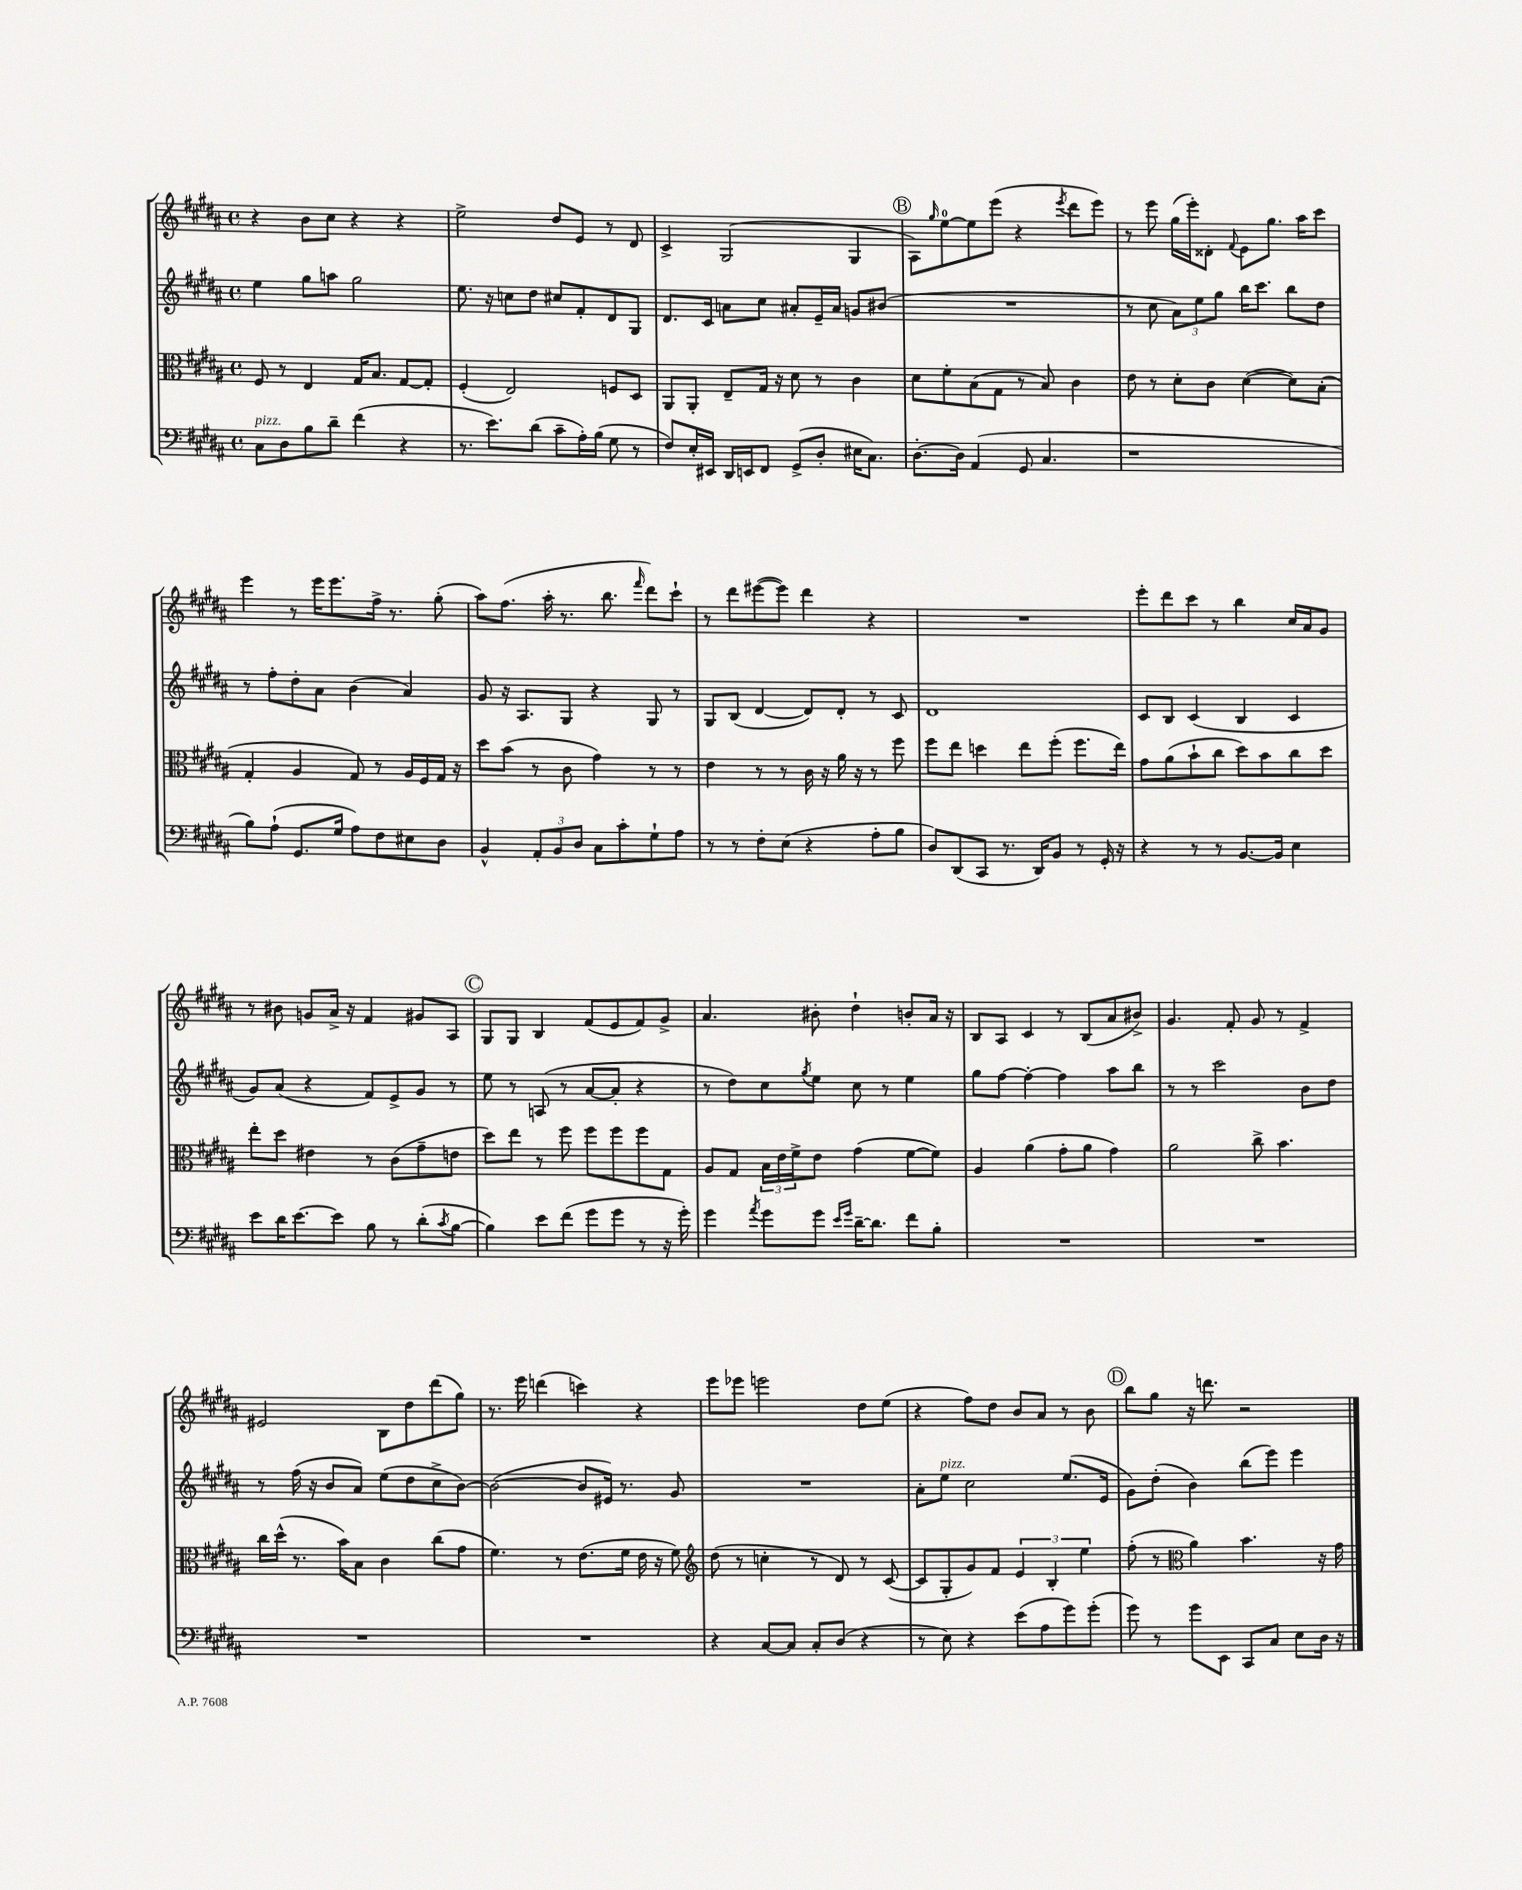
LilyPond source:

<<
\new StaffGroup <<
\new Staff = "s0" {
    \clef treble \key b \major \defaultTimeSignature \time 4/4
    r4 b'8 cis''8 r4 r4 |
    e''2-> dis''8 e'8 r8 dis'8 |
    cis'4-> gis2( gis4 |
    \mark \markup { \circle "B" } ais8) \grace { gis''16 } e''8-0~ e''8 e'''8( r4 \acciaccatura { e'''8 } dis'''8 e'''8) |
    r8 e'''8 gis''16( e'''16-.) disis'8-. \appoggiatura { fis'8 } e'8 gis''8. ais''16 cis'''8 |
    e'''4 r8 e'''16 e'''8. fis''16-> r8. gis''8-.( |
    ais''8) fis''8.( ais''16-. r8. b''8. \grace { fis'''16 } dis'''8) cis'''8-! |
    r8 dis'''8 eis'''8~( eis'''8) dis'''4 r4 |
    R1 |
    e'''8-. dis'''8 cis'''8 r8 b''4 cis''16 ais'16 gis'8 |
    r8 bis'8 g'8 ais'16-> r16 fis'4 gis'8 ais8 |
    \mark \markup { \circle "C" } gis8 gis8 b4 fis'8( e'8 fis'8) gis'8-> |
    ais'4. bis'8-. dis''4-! b'8-. ais'16 r16 |
    b8 ais8 cis'4 r8 b8( ais'8 bis'8->) |
    gis'4. fis'8-. gis'8 r8 fis'4-> |
    eis'2 b8 dis''8 dis'''8( gis''8) |
    r8. e'''16 d'''4( c'''4) r4 |
    e'''8 ees'''8 e'''2 dis''8 e''8( |
    r4 fis''8) dis''8 b'8 ais'8 r8 b'8 |
    \mark \markup { \circle "D" } b''8 gis''8 r16 d'''8. r2 \bar "|." |
}
\new Staff = "s1" {
    \clef treble \key b \major \defaultTimeSignature \time 4/4
    e''4 gis''8 a''8 gis''2 |
    e''8. r16 c''8 dis''8 cis''8 fis'8-. dis'8 gis8 |
    dis'8. cis'16 a'8 cis''8 ais'8-. e'16-- ais'16 g'8 bis'8( |
    \mark \markup { \circle "B" } R1 |
    r8 cis''8 \tuplet 3/2 { ais'8) e''8 gis''8 } b''16 cis'''8. b''8 dis''8 |
    r8 fis''8-. dis''8-. ais'8 b'4( ais'4) |
    gis'8 r16 ais8. gis8 r4 gis8 r8 |
    gis8 b8( dis'4~ dis'8) dis'8-. r8 cis'8 |
    dis'1 |
    cis'8 b8 cis'4( b4 cis'4 |
    gis'8) ais'8( r4 fis'8) e'8-> gis'8 r8 |
    \mark \markup { \circle "C" } e''8 r8 a8( r8 ais'8~ ais'8-. r4 |
    r8 dis''8) cis''8 \acciaccatura { gis''8 } e''8 cis''8 r8 e''4 |
    gis''8 fis''8~ fis''4~-. fis''4 ais''8 b''8 |
    r8 r8 cis'''2 b'8 dis''8 |
    r8 fis''16( r16 b'8 ais'8) e''8( dis''8 cis''8-> b'8~) |
    b'2~( b'8 eis'16) r8. gis'8 |
    R1 |
    ais'8-. e''8^\markup { \italic "pizz." } cis''2 e''8.( e'16 |
    \mark \markup { \circle "D" } gis'8) dis''8-.( b'4) b''8( e'''8) e'''4 \bar "|." |
}
\new Staff = "s2" {
    \clef alto \key b \major \defaultTimeSignature \time 4/4
    fis8 r8 e4 gis16 b8. gis8~ gis8-. |
    fis4-.( e2) f8 dis8 |
    ais,8 ais,8-. e8-- gis16 r16 dis'8 r8 cis'4 |
    \mark \markup { \circle "B" } dis'8 fis'8-. b8( gis8 r8 b8) cis'4 |
    e'8 r8 dis'8-. cis'8 dis'4~( dis'8) b8-.( |
    gis4-. ais4 gis8) r8 ais16 fis16 gis16 r16 |
    dis''8 b'8( r8 cis'8 gis'4) r8 r8 |
    e'4 r8 r8 cis'16 r16 ais'16 r16 r8 fis''8 |
    fis''8 e''8 d''4 e''8 fis''8-.( fis''8. e''16) |
    gis'8 ais'8( b'8-! cis''8 dis''8) b'8 cis''8 dis''8 |
    e''8-. dis''8 eis'4 r8 cis'8( gis'8-- e'8 |
    \mark \markup { \circle "C" } dis''8) e''8 r8 fis''8 fis''8 fis''8 fis''8 gis8 |
    ais8 gis8 \tuplet 3/2 { b16 e'16 fis'16-> } e'8 gis'4( fis'8~ fis'8) |
    ais4 ais'4( gis'8-. ais'8 gis'4) |
    ais'2 cis''8-> b'4. |
    cis''16 dis''16-^( r8. b'16) b8 cis'4 cis''8( gis'8 |
    fis'4.) r8 e'8.( fis'16 e'16 r16 fis'8) |
    \clef treble dis''8( r8 c''4-. r8 dis'8) r8 cis'8~( |
    cis'8 gis8-. gis'8) fis'8 \tuplet 3/2 { e'4 b4-. e''4 } |
    \mark \markup { \circle "D" } fis''8-.( r8 \clef alto ais'4) b'4. r16 gis'16 \bar "|." |
}
\new Staff = "s3" {
    \clef bass \key b \major \defaultTimeSignature \time 4/4
    cis8^\markup { \italic "pizz." } dis8 b8 dis'8-- fis'4( r4 |
    r8. e'8.) dis'8( cis'8-- ais16-.) b16( gis8 r8 |
    fis8) e16-. eis,16 dis,16 e,16 fis,8 gis,8->( dis8-. eis16 cis8.) |
    \mark \markup { \circle "B" } dis8.~-. dis16 ais,4( gis,8 cis4. |
    r1 |
    b8) ais8-!( gis,8. gis16 ais8) fis8 eis8 dis8 |
    b,4-^ \tuplet 3/2 { ais,8-. b,8 dis8 } cis8 cis'8-. gis8-! ais8 |
    r8 r8 fis8-. e8( r4 ais8-. b8 |
    dis8) dis,8( cis,8 r8. dis,16) b,8 r8 gis,16-. r16 |
    r4 r8 r8 b,8.~ b,16 e4 |
    e'8 dis'16 e'8.~ e'8 b8 r8 dis'8-.( \acciaccatura { cis'8 } b8~ |
    \mark \markup { \circle "C" } b4) e'8 fis'8( gis'8 gis'8 r8 r16 gis'16-.) |
    gis'4 \acciaccatura { ais'8 } gis'8 gis'8 \grace { e'16 gis'16 } dis'16~-- dis'8. fis'8 b8-. |
    R1 |
    R1 |
    R1 |
    R1 |
    r4 cis8~ cis8 cis8-. dis8( r4 |
    r8 e8) r4 e'8( ais8 gis'8) gis'8-.( |
    \mark \markup { \circle "D" } gis'8) r8 gis'8 e,8 cis,8 cis8 e8 dis16 r16 \bar "|." |
}
>>
>>
\layout { \context { \Score \remove "Bar_number_engraver" } }
